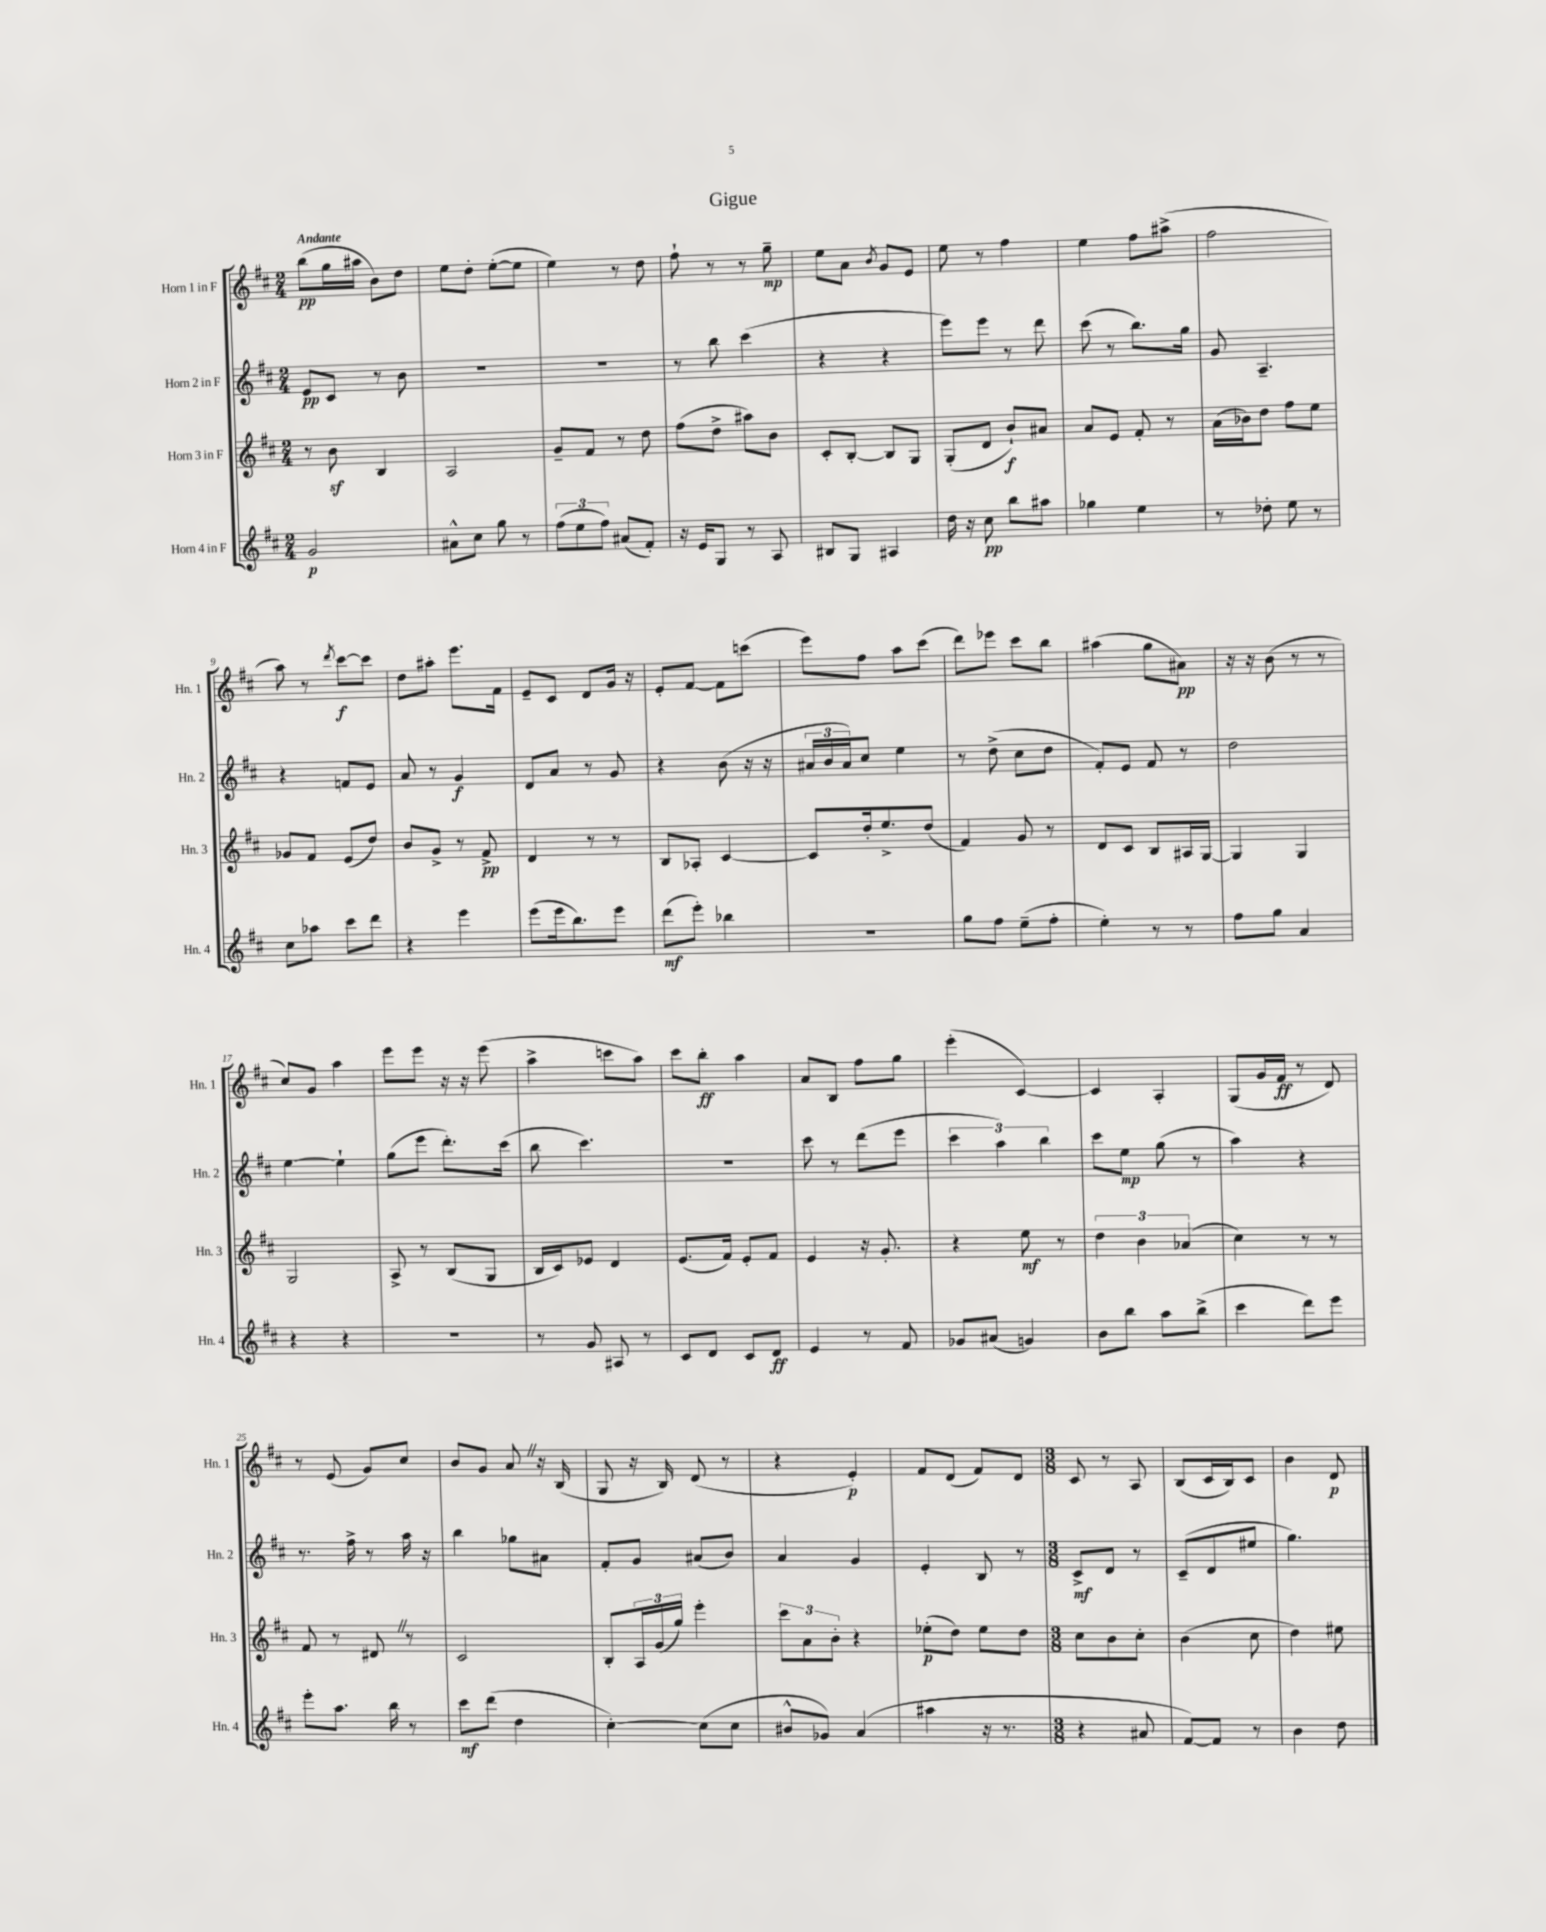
\header { title = "Gigue" }
<<
\new StaffGroup <<
\new Staff = "s0" \with { instrumentName = "Horn 1 in F" shortInstrumentName = "Hn. 1" } {
    \clef treble \key d \major \numericTimeSignature \time 2/4 \tempo "Andante"
    b''8\pp( g''16 ais''16 b'8) d''8 |
    e''8 d''8-. e''8~-.( e''8 |
    e''4) r8 d''8 |
    fis''8-! r8 r8 g''8--\mp |
    e''8 a'8 \acciaccatura { b'8 } g'8 e'8 |
    e''8 r8 fis''4 |
    e''4 fis''8 ais''8->( |
    fis''2 |
    a''8) r8 \acciaccatura { d'''8 } cis'''8~\f cis'''8 |
    d''8 ais''8-. e'''8. fis'16 |
    e'8-- cis'8 d'8 g'16 r16 |
    e'8-. fis'8~ fis'8 c'''8( |
    e'''8) fis''8 a''8 cis'''8( |
    d'''8) ees'''8 cis'''8 b''8 |
    ais''4( g''8 ais'8\pp) |
    r16 r16 b'8( r8 r8 |
    cis''8) g'8 a''4 |
    e'''8 e'''8 r16 r16 e'''8( |
    a''4-> c'''8 a''8) |
    cis'''8 b''8-.\ff a''4 |
    a'8 b8 fis''8 g''8 |
    e'''4-.( cis'4~) |
    cis'4 a4-. |
    g8( g'16 fis'16\ff r8 d'8) |
    r8 e'8( g'8) cis''8 |
    b'8 g'8 a'8 \once \override BreathingSign.text = \markup { \musicglyph "scripts.caesura.straight" } \breathe r16 b16( |
    g8 r16 b16) d'8( r8 |
    r4 e'4-.\p) |
    fis'8 d'8( fis'8) d'8 |
    \numericTimeSignature \time 3/8 cis'8 r8 a8 |
    b8( cis'16 b16) cis'8 |
    b'4 d'8\p \bar "|." |
}
\new Staff = "s1" \with { instrumentName = "Horn 2 in F" shortInstrumentName = "Hn. 2" } {
    \clef treble \key d \major \numericTimeSignature \time 2/4
    e'8\pp cis'8 r8 b'8 |
    R2 |
    R2 |
    r8 b''8 cis'''4( |
    r4 r4 |
    e'''8) e'''8 r8 d'''8 |
    cis'''8( r8 b''8.) g''16 |
    g'8 a4.-- |
    r4 f'8 e'8 |
    a'8 r8 g'4\f |
    d'8 a'8 r8 g'8 |
    r4 b'8( r16 r16 |
    \tuplet 3/2 { ais'16 b'16 ais'16) } cis''8 e''4 |
    r8 d''8->( cis''8 d''8 |
    fis'8-.) e'8 fis'8 r8 |
    d''2 |
    e''4~ e''4-! |
    g''8( e'''8 d'''8.-.) cis'''16( |
    b''8 cis'''4.) |
    R2 |
    cis'''8 r8 d'''8( e'''8 |
    \tuplet 3/2 { cis'''4 a''4) b''4 } |
    cis'''8 e''8\mp g''8( r8 |
    a''4) r4 |
    r8. fis''16-> r8 a''16 r16 |
    b''4 ges''8 ais'8 |
    fis'8-. g'8 ais'8( b'8) |
    a'4 g'4 |
    e'4-. b8 r8 |
    \numericTimeSignature \time 3/8 cis'8->\mf d'8 r8 |
    cis'8--( d'8 eis''8 |
    g''4.) \bar "|." |
}
\new Staff = "s2" \with { instrumentName = "Horn 3 in F" shortInstrumentName = "Hn. 3" } {
    \clef treble \key d \major \numericTimeSignature \time 2/4
    r8 b'8\sf b4 |
    a2 |
    g'8-- fis'8 r8 d''8 |
    fis''8( d''8-> ais''8) b'8 |
    cis'8-. b8~-. b8 g8 |
    g8-.( d'8 b'8-!\f) ais'8 |
    a'8 e'8 fis'8-. r8 |
    a'16( bes'16) d''8 fis''8 e''8 |
    ges'8 fis'8 e'8( d''8) |
    b'8 g'8-> r8 fis'8->\pp |
    d'4 r8 r8 |
    b8 aes8-. cis'4~ |
    cis'8 d''16-. e''8.-> d''8( |
    fis'4) g'8 r8 |
    d'8 cis'8 b8 ais16 g16~ |
    g4 g4 |
    g2 |
    a8-> r8 b8( g8 |
    b16 cis'16) ees'8 d'4 |
    e'8.( fis'16) e'8-. fis'8 |
    e'4 r16 g'8.-. |
    r4 e''8\mf r8 |
    \tuplet 3/2 { d''4 b'4 aes'4( } |
    cis''4) r8 r8 |
    fis'8 r8 dis'8 \once \override BreathingSign.text = \markup { \musicglyph "scripts.caesura.straight" } \breathe r8 |
    cis'2 |
    b8-. \tuplet 3/2 { a16 g'16( g''16) } e'''4-. |
    \tuplet 3/2 { cis'''8 a'8 b'8-. } r4 |
    ees''8-.\p( d''8) ees''8 d''8 |
    \numericTimeSignature \time 3/8 cis''8 b'8 cis''8-. |
    b'4( cis''8 |
    d''4) eis''8 \bar "|." |
}
\new Staff = "s3" \with { instrumentName = "Horn 4 in F" shortInstrumentName = "Hn. 4" } {
    \clef treble \key d \major \numericTimeSignature \time 2/4
    g'2\p |
    ais'8-^ cis''8 g''8 r8 |
    \tuplet 3/2 { fis''8( e''8 fis''8) } ais'8( fis'8-.) |
    r16 e'16 g8 r8 a8 |
    bis8 g8 ais4 |
    d''16 r16 cis''8\pp b''8 ais''8 |
    ges''4 e''4 |
    r8 des''8-. e''8 r8 |
    cis''8 aes''8 cis'''8 d'''8 |
    r4 e'''4 |
    e'''8( e'''16 b''8.) e'''8 |
    d'''8\mf( e'''8-.) bes''4 |
    R2 |
    g''8 fis''8 e''8--( fis''8-. |
    e''4-.) r8 r8 |
    fis''8 g''8 a'4 |
    r4 r4 |
    r2 |
    r8 g'8 ais8 r8 |
    cis'8 d'8 cis'8 d'8\ff |
    e'4 r8 fis'8 |
    ges'8 ais'8( g'4) |
    b'8 b''8 a''8 b''8->( |
    cis'''4 d'''8) e'''8 |
    e'''8-. a''8. b''16 r8 |
    cis'''8\mf d'''8( d''4 |
    cis''4~-.) cis''8( cis''8 |
    bis'8-^ ges'8) a'4( |
    ais''4 r16 r8. |
    \numericTimeSignature \time 3/8 r4 ais'8 |
    fis'8~) fis'8 r8 |
    b'4 d''8 \bar "|." |
}
>>
>>
